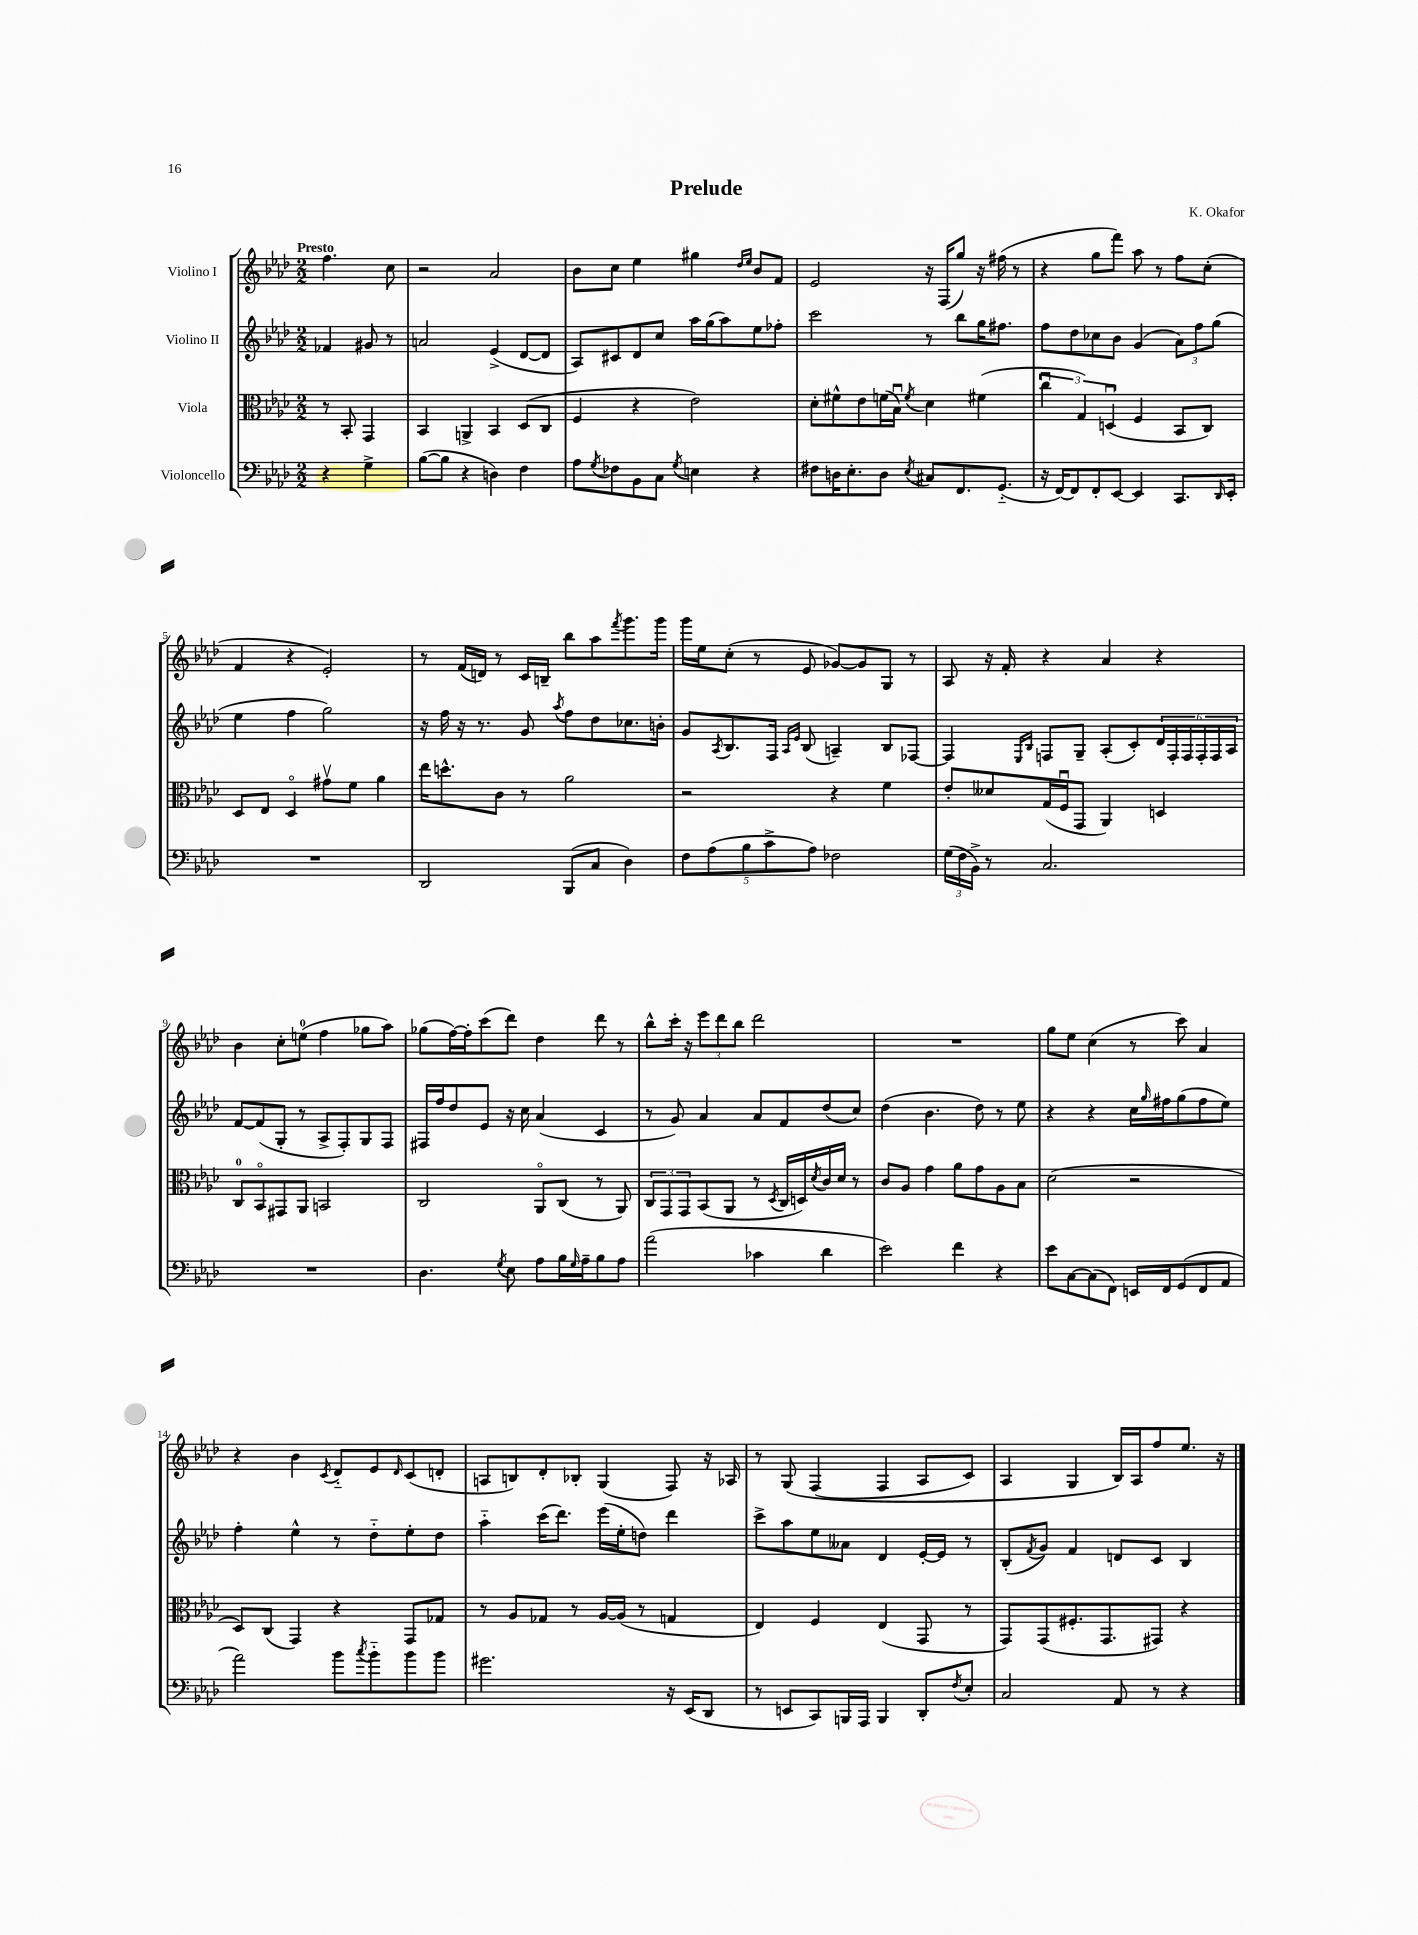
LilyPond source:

\header { title = "Prelude" composer = "K. Okafor" }
<<
\new StaffGroup <<
\new Staff = "s0" \with { instrumentName = "Violino I" } {
    \clef treble \key aes \major \numericTimeSignature \time 2/2 \partial 2 \tempo "Presto"
    f''4. c''8 |
    r2 aes'2 |
    bes'8 c''8 ees''4 gis''4 \grace { des''16 ees''16 } bes'8 f'8 |
    ees'2 r16 f16( g''8) r16 fis''16( r8 |
    r4 g''8 f'''8) aes''8 r8 f''8 c''8-.( |
    f'4 r4 ees'2-.) |
    r8 f'16( d'16) r8 c'16 b16-- bes''8 aes''8 \acciaccatura { f'''8 } g'''8. g'''16 |
    g'''16 ees''16 c''8-.( r8 ees'8 ges'8~) ges'8 g8 r8 |
    aes8 r16 f'16-. r4 aes'4 r4 |
    bes'4 c''8-. e''8-0( f''4 ges''8 aes''8) |
    ges''8( f''16~) f''16-. c'''8( des'''8) des''4 des'''8 r8 |
    bes''8-^ c'''16-. r16 \tuplet 3/2 { ees'''8 des'''8 bes''8 } des'''2 |
    R1 |
    g''8 ees''8 c''4( r8 c'''8) aes'4 |
    r4 bes'4 \acciaccatura { c'8 } des'8-_ ees'8 \grace { des'16 } c'8( d'8-. |
    a8 b8) des'8-. bes8-. g4( f8) r16 aes16 |
    r8 g8\( f4( f4 aes8 c'8) |
    aes4 g4 bes16\) aes16 f''8 ees''8. r16 \bar "|." |
}
\new Staff = "s1" \with { instrumentName = "Violino II" } {
    \clef treble \key aes \major \numericTimeSignature \time 2/2 \partial 2
    fes'4 gis'8 r8 |
    a'2 ees'4->( des'8~ des'8 |
    aes8) cis'8 des'8 c''8 aes''16 g''16( aes''8) ees''8 fes''8-. |
    c'''2 r8 bes''8 g''16 fis''8. |
    f''8 des''8 ces''8 bes'8 g'4( \tuplet 3/2 { aes'8) f''8 g''8( } |
    ees''4 f''4 g''2) |
    r16 f''16 r16 r8. g'8 \acciaccatura { aes''8 } f''8 des''8 ces''8. b'16-. |
    g'8 \acciaccatura { aes8 } bes8. f16 \grace { aes16 ees'16 } bes8( a4--) bes8 fes8~ |
    fes4 \grace { ees16 bes16 } f8 g8-- aes8-.( c'8-.) \tuplet 6/4 { des'16 f16-. f16 f16-. f16 aes16 } |
    f'8~ f'8( g8-. r8 aes8-> f8-.) g8 f8 |
    fis16 f''16 des''8 ees'8 r16 c''16 aes'4( c'4 |
    r8 g'8) aes'4 aes'8 f'8 des''8( c''8) |
    des''4( bes'4. des''8) r8 ees''8 |
    r4 r4 c''16 \grace { g''16 } fis''16 g''8( fis''8 ees''8) |
    f''4-. ees''4-^ r8 des''8-_ ees''8-. des''8 |
    aes''4-_ c'''16( des'''8.) ees'''16( ees''16-. d''8) des'''4 |
    c'''8-> aes''8 ees''8 aeses'8 des'4 ees'16~-. ees'16 r8 |
    bes8-.( \acciaccatura { f'8 } g'8) f'4 d'8 c'8 bes4 \bar "|." |
}
\new Staff = "s2" \with { instrumentName = "Viola" } {
    \clef alto \key aes \major \numericTimeSignature \time 2/2 \partial 2
    r8 bes,8-. g,4 |
    bes,4 a,4-> bes,4 des8( c8 |
    f4 r4 ees'2) |
    des'8-. fis'8-^ ees'8 f'16( bes16\downbow) \acciaccatura { f'8 } des'4 fis'4( |
    \tuplet 3/2 { c''4\downbow g4) d4\downbow( } f4 bes,8 c8) |
    des8 ees8 des4\flageolet gis'8\upbow f'8 aes'4 |
    ees''16 d''8.-^ c'8 r8 aes'2 |
    r2 r4 f'4 |
    ees'8-. deses'8 g16( f16\downbow g,8 aes,4) d4 |
    c8-0 bes,8\flageolet gis,8 aes,8 b,2 |
    c2 aes,8\flageolet c8( r8 aes,8) |
    \tuplet 3/2 { c8 g,8 g,8 } bes,8( aes,8 r8 \acciaccatura { des8 } c16 d16) \acciaccatura { des'8 } c'16 des'16 r8 |
    c'8 aes8 g'4 aes'8 g'8 aes8 bes8 |
    des'2( r2 |
    des8) c8( g,4) r4 g,8 ges8 |
    r8 aes8 ges8 r8 aes16~ aes16( r8 g4 |
    ees4) f4 ees4( g,8 r8 |
    g,8) g,8( fis8.-. g,8. gis,8) r4 \bar "|." |
}
\new Staff = "s3" \with { instrumentName = "Violoncello" } {
    \clef bass \key aes \major \numericTimeSignature \time 2/2 \partial 2
    r4 g4-> |
    bes8~( bes8 r4 d4) f4 |
    aes8 \acciaccatura { g8 } fes8 bes,8 c8 \acciaccatura { g8 } e4 r4 |
    fis8 d16 ees8.-. d8 \acciaccatura { ees8 } cis8 f,8. g,8.-_( |
    r16 f,16~) f,8 f,8-. ees,8~ ees,4 c,8. \grace { des,16 } ees,16-. |
    R1 |
    des,2 bes,,8( c8 des4) |
    \tuplet 5/4 { f8 aes8( bes8 c'8-> aes8) } fes2 |
    \tuplet 3/2 { g16( f16 bes,16->) } r8 c2. |
    R1 |
    des4. \acciaccatura { g8 } ees8 aes8 bes16 \grace { g16 } aes16-- bes8 aes8 |
    aes'2( ces'4 des'4 |
    ees'2) f'4 r4 |
    ees'8 c8~ c8( f,8) e,16 f,16 g,8( f,8 aes,8 |
    aes'2) bes'8 \acciaccatura { c''8 } bes'8-_ bes'8 bes'8 |
    gis'2. r16 ees,16( des,8 |
    r8 e,8 c,8) b,,16 aes,,16 b,,4 des,8-. \acciaccatura { f8 } ees8-. |
    c2 aes,8 r8 r4 \bar "|." |
}
>>
>>
